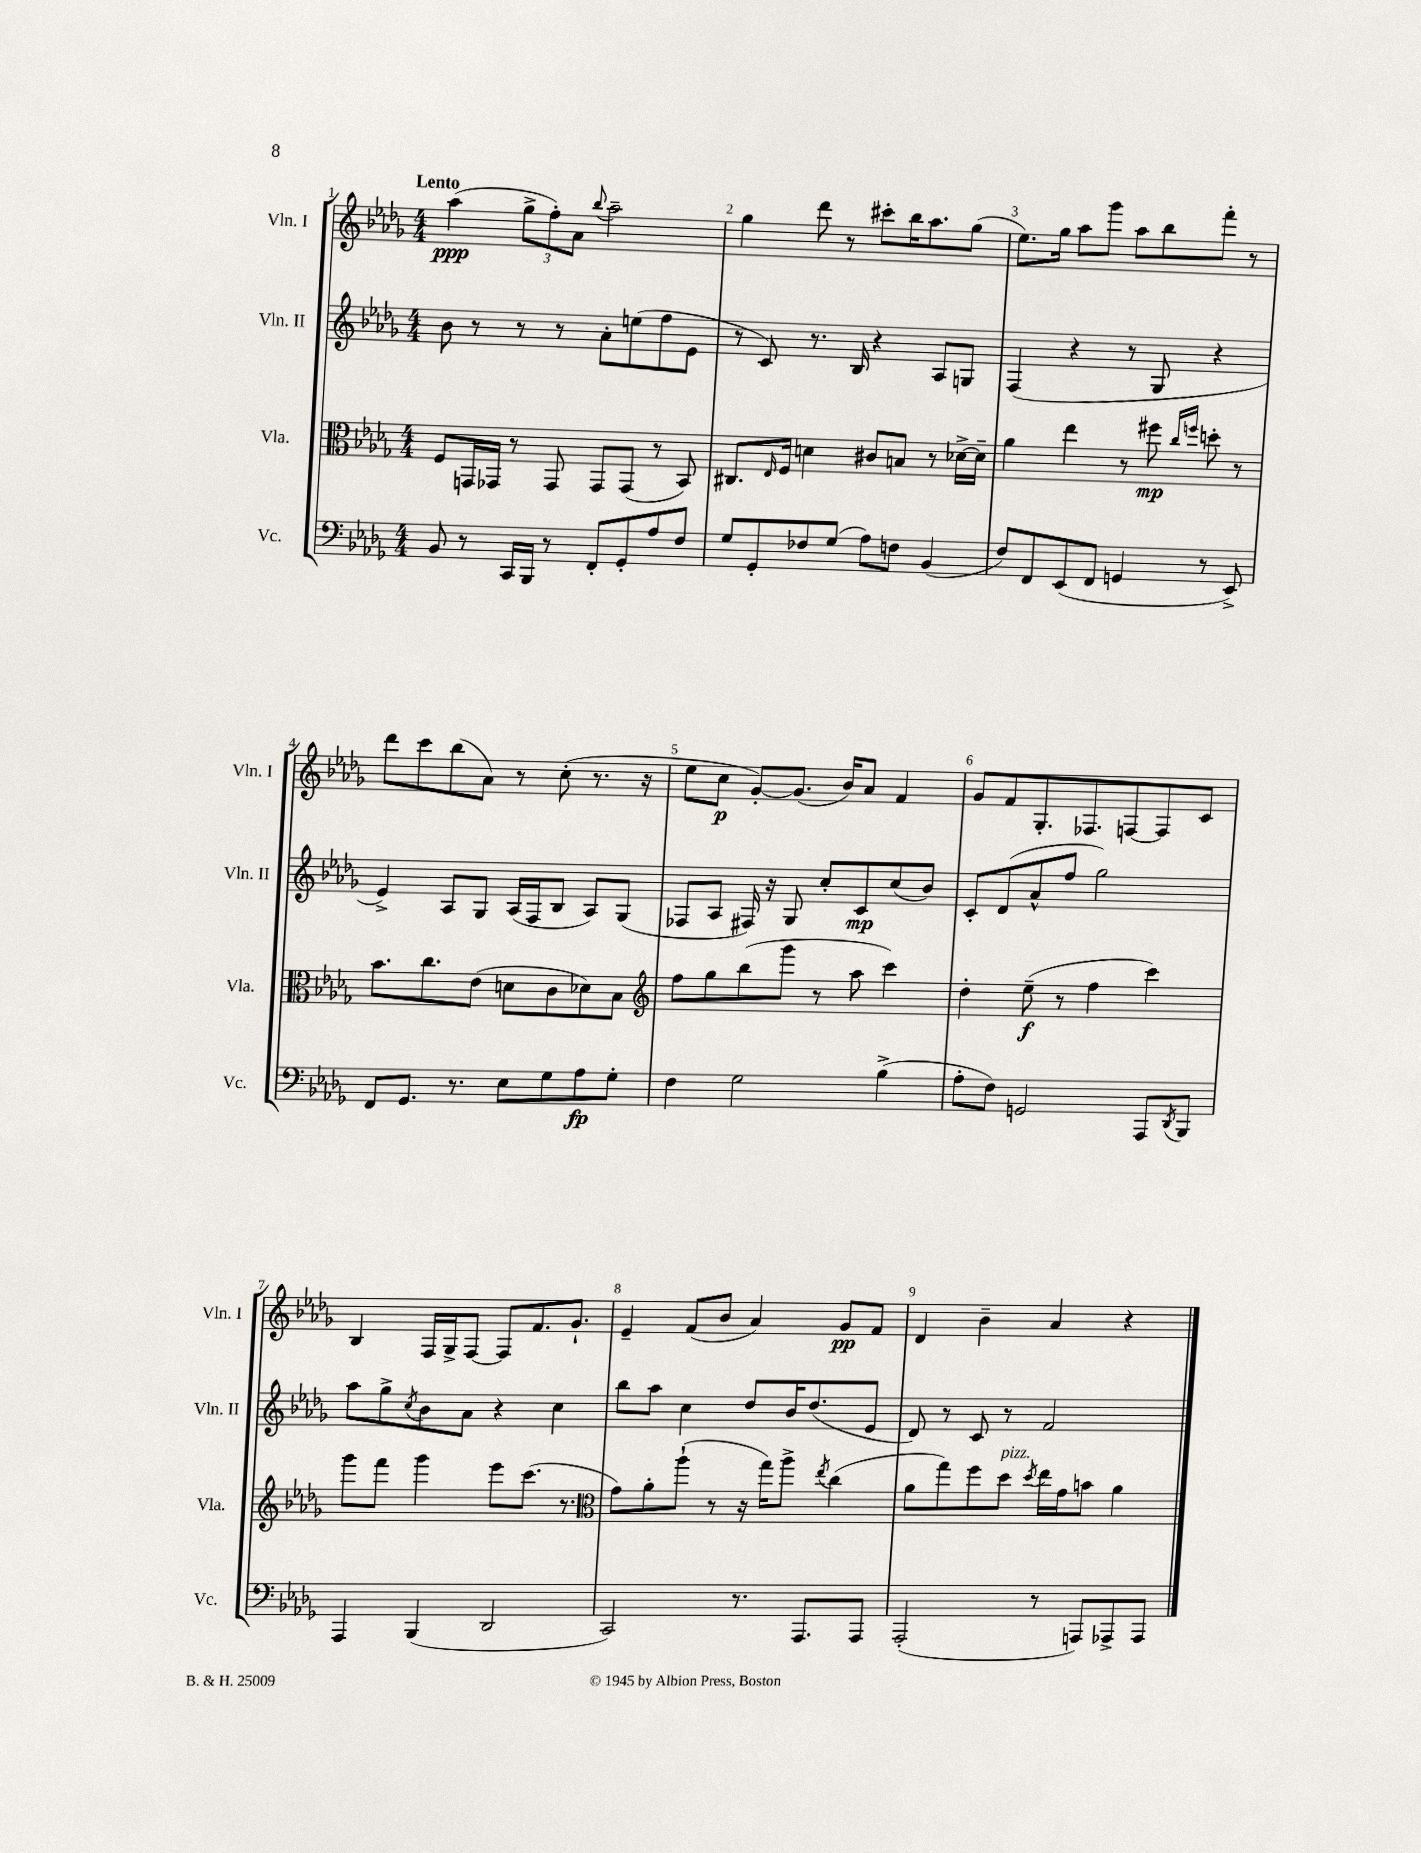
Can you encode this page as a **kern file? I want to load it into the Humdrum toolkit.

**kern	**dynam	**kern	**dynam	**kern	**dynam	**kern	**dynam
*part4	*part4	*part3	*part3	*part2	*part2	*part1	*part1
*staff4	*staff4	*staff3	*staff3	*staff2	*staff2	*staff1	*staff1
*I"Vc.	*	*I"Vla.	*	*I"Vln. II	*	*I"Vln. I	*
*I'Vc.	*	*I'Vla.	*	*I'Vln. II	*	*I'Vln. I	*
*clefF4	*	*clefC3	*	*clefG2	*	*clefG2	*
*k[b-e-a-d-g-]	*	*k[b-e-a-d-g-]	*	*k[b-e-a-d-g-]	*	*k[b-e-a-d-g-]	*
*M4/4	*	*M4/4	*	*M4/4	*	*M4/4	*
=1	=1	=1	=1	=1	=1	=1	=1
!	!	!	!	!	!	!LO:TX:a:B:t=Lento	!
8BB-/	.	8F/L	.	8b-\	.	(4aa-\	ppp
8r	.	16GGn/L	.	8r	.	.	.
.	.	16GG-X/JJ	.	.	.	.	.
16CC/LL	.	8r	.	8r	.	12gg-^\L	.
16BBB-/JJ	.	.	.	.	.	.	.
.	.	.	.	.	.	12ff'\)	.
8r	.	8GG-/	.	8r	.	.	.
.	.	.	.	.	.	12a-\J	.
.	.	.	.	.	.	8qqbb-/	.
8FF'/L	.	8GG-/L	.	8a-'\L	.	2aa-~\	.
8GG-'/	.	(8GG-/J	.	(8een\	.	.	.
8A-/	.	8r	.	8ff\	.	.	.
8F/J	.	8BB-/)	.	8e-\J	.	.	.
=2	=2	=2	=2	=2	=2	=2	=2
8G-/L	.	8.C#X/L	.	8r	.	4gg-\	.
8GG-'/	.	.	.	8c/)	.	.	.
.	.	16qqE-/	.	.	.	.	.
.	.	16F/Jk	.	.	.	.	.
8F-X/	.	4dn\	.	8.r	.	8ddd-\	.
(8G-/J	.	.	.	.	.	8r	.
.	.	.	.	16B-/	.	.	.
8A-\L)	.	8c#X/L	.	4r	.	8ccc#X'\L	.
8Fn\J	.	8Bn/J	.	.	.	16bb-\K	.
.	.	.	.	.	.	8.aa-\	.
(4BB-/	.	8r	.	8A-/L	.	.	.
.	.	[16d-X^\LL	.	8Gn/J	.	(8gg-\J	.
.	.	16d-~\JJ]	.	.	.	.	.
=3	=3	=3	=3	=3	=3	=3	=3
8F/L)	.	4a-\	.	(4F/	.	8.ee-\L)	.
8FF/	.	.	.	.	.	.	.
.	.	.	.	.	.	16gg-\Jk	.
(8EE-/	.	4ee-\	.	4r	.	8aa-\L	.
8FF/J	.	.	.	.	.	8ggg-\J	.
4GGn/	.	8r	.	8r	.	8aa-\L	.
.	.	8ff#X\	mp	8G-/	.	8bb-\	.
.	.	16qqcc/LL	.	.	.	.	.
.	.	16qqffn/JJ	.	.	.	.	.
8r	.	8ddn'\	.	4r	.	8fff'\J	.
8EE-^/)	.	8r	.	.	.	8r	.
!!LO:LB:g=z
=4	=4	=4	=4	=4	=4	=4	=4
8FF/L	.	8.b-\L	.	4e-^/)	.	8ddd-\L	.
8.GG-/J	.	.	.	.	.	8ccc\	.
.	.	8.cc\	.	.	.	.	.
.	.	.	.	8A-/L	.	(8bb-\	.
8.r	.	.	.	.	.	.	.
.	.	(8e-\J	.	8G-/J	.	8a-\J)	.
8E-\L	.	8dn\L	.	(16A-/LL	.	8r	.
.	.	.	.	16F/J	.	.	.
8G-\	.	8c\	.	8B-/J	.	(8cc'\	.
8A-\	fp	8d-X\)	.	8A-/L)	.	8.r	.
8G-'\J	.	8B-\J	.	(8G-/J	.	.	.
.	.	.	.	.	.	16r	.
=5	=5	=5	=5	=5	=5	=5	=5
*	*	*clefG2	*	*	*	*	*
4F\	.	8ff\L	.	8F-X/L	.	8ee-\L	.
.	.	8gg-\	.	8A-/J	.	8cc\J	p
2G-\	.	(8bb-\	.	16F#X/)	.	[8g-'/L)	.
.	.	.	.	16r	.	.	.
.	.	8ggg-\J	.	8G-/	.	(8.g-/J]	.
.	.	8r	.	8cc'/L	.	.	.
.	.	.	.	.	.	16b-/KL)	.
.	.	8aa-\	.	8c/	mp	8a-/J	.
(4B-^\	.	4ccc\)	.	(8cc/	.	4f/	.
.	.	.	.	8b-/J)	.	.	.
=6	=6	=6	=6	=6	=6	=6	=6
8A-'\L	.	4dd-'\	.	8c'/L	.	8g-/L	.
8F\J)	.	.	.	(8d-/	.	8f/	.
2GGn/	.	(8ee-~\	f	8a-^^/	.	8.G-'/	.
.	.	8r	.	8ff/J	.	.	.
.	.	.	.	.	.	8.F-X/	.
.	.	4ff\	.	2gg-\)	.	.	.
.	.	.	.	.	.	[8Fn/	.
8AAA-/L	.	4ccc\)	.	.	.	8F/]	.
8qDD-/	.	.	.	.	.	.	.
8BBB-/J	.	.	.	.	.	8c/J	.
!!LO:LB:g=z
=7	=7	=7	=7	=7	=7	=7	=7
4AAA-/	.	8ggg-\L	.	8aa-\L	.	4B-/	.
.	.	8fff\J	.	8gg-^\	.	.	.
.	.	.	.	8qcc/	.	.	.
(4BBB-/	.	4ggg-\	.	8b-\	.	16F/LL	.
.	.	.	.	.	.	16G-^/J	.
.	.	.	.	8a-\J	.	[8F/J	.
2DD-/	.	8eee-\L	.	4r	.	8F/L]	.
.	.	(8.ccc\J	.	.	.	8.f/	.
.	.	.	.	4cc\	.	.	.
.	.	8.r	.	.	.	8.g-`/J	.
=8	=8	=8	=8	=8	=8	=8	=8
*	*	*clefC3	*	*	*	*	*
2CC/)	.	8g-\L)	.	8bb-\L	.	4e-~/	.
.	.	8a-'\	.	8aa-\J	.	.	.
.	.	(8aa-`\J	.	4cc\	.	(8f/L	.
.	.	8r	.	.	.	8b-/J	.
8.r	.	16r	.	8dd-/L	.	4a-/)	.
.	.	16gg-\KL)	.	.	.	.	.
.	.	8aa-^\J	.	16b-/K	.	.	.
8.AAA-/L	.	.	.	(8.dd-/	.	.	.
.	.	8qee-/	.	.	.	.	.
.	.	(4cc\	.	.	.	8g-/L	pp
8AAA-/J	.	.	.	8e-/J	.	8f/J	.
=9	=9	=9	=9	=9	=9	=9	=9
(2AAA-'/	.	8a-\L	.	8d-/)	.	4d-/	.
.	.	8gg-\)	.	8r	.	.	.
.	.	8ff\	.	8c/	.	4b-~\	.
!	!	!LO:TX:a:i:t=pizz.	!	!	!	!	!
.	.	8dd-\J	.	8r	.	.	.
.	.	8qdd-/	.	.	.	.	.
8r	.	16ee-\LL	.	2f/	.	4a-/	.
.	.	16g-\J	.	.	.	.	.
8AAAn/L)	.	8bn\J	.	.	.	.	.
8AAA-X^/	.	4a-\	.	.	.	4r	.
8AAA-/J	.	.	.	.	.	.	.
==	==	==	==	==	==	==	==
*-	*-	*-	*-	*-	*-	*-	*-
